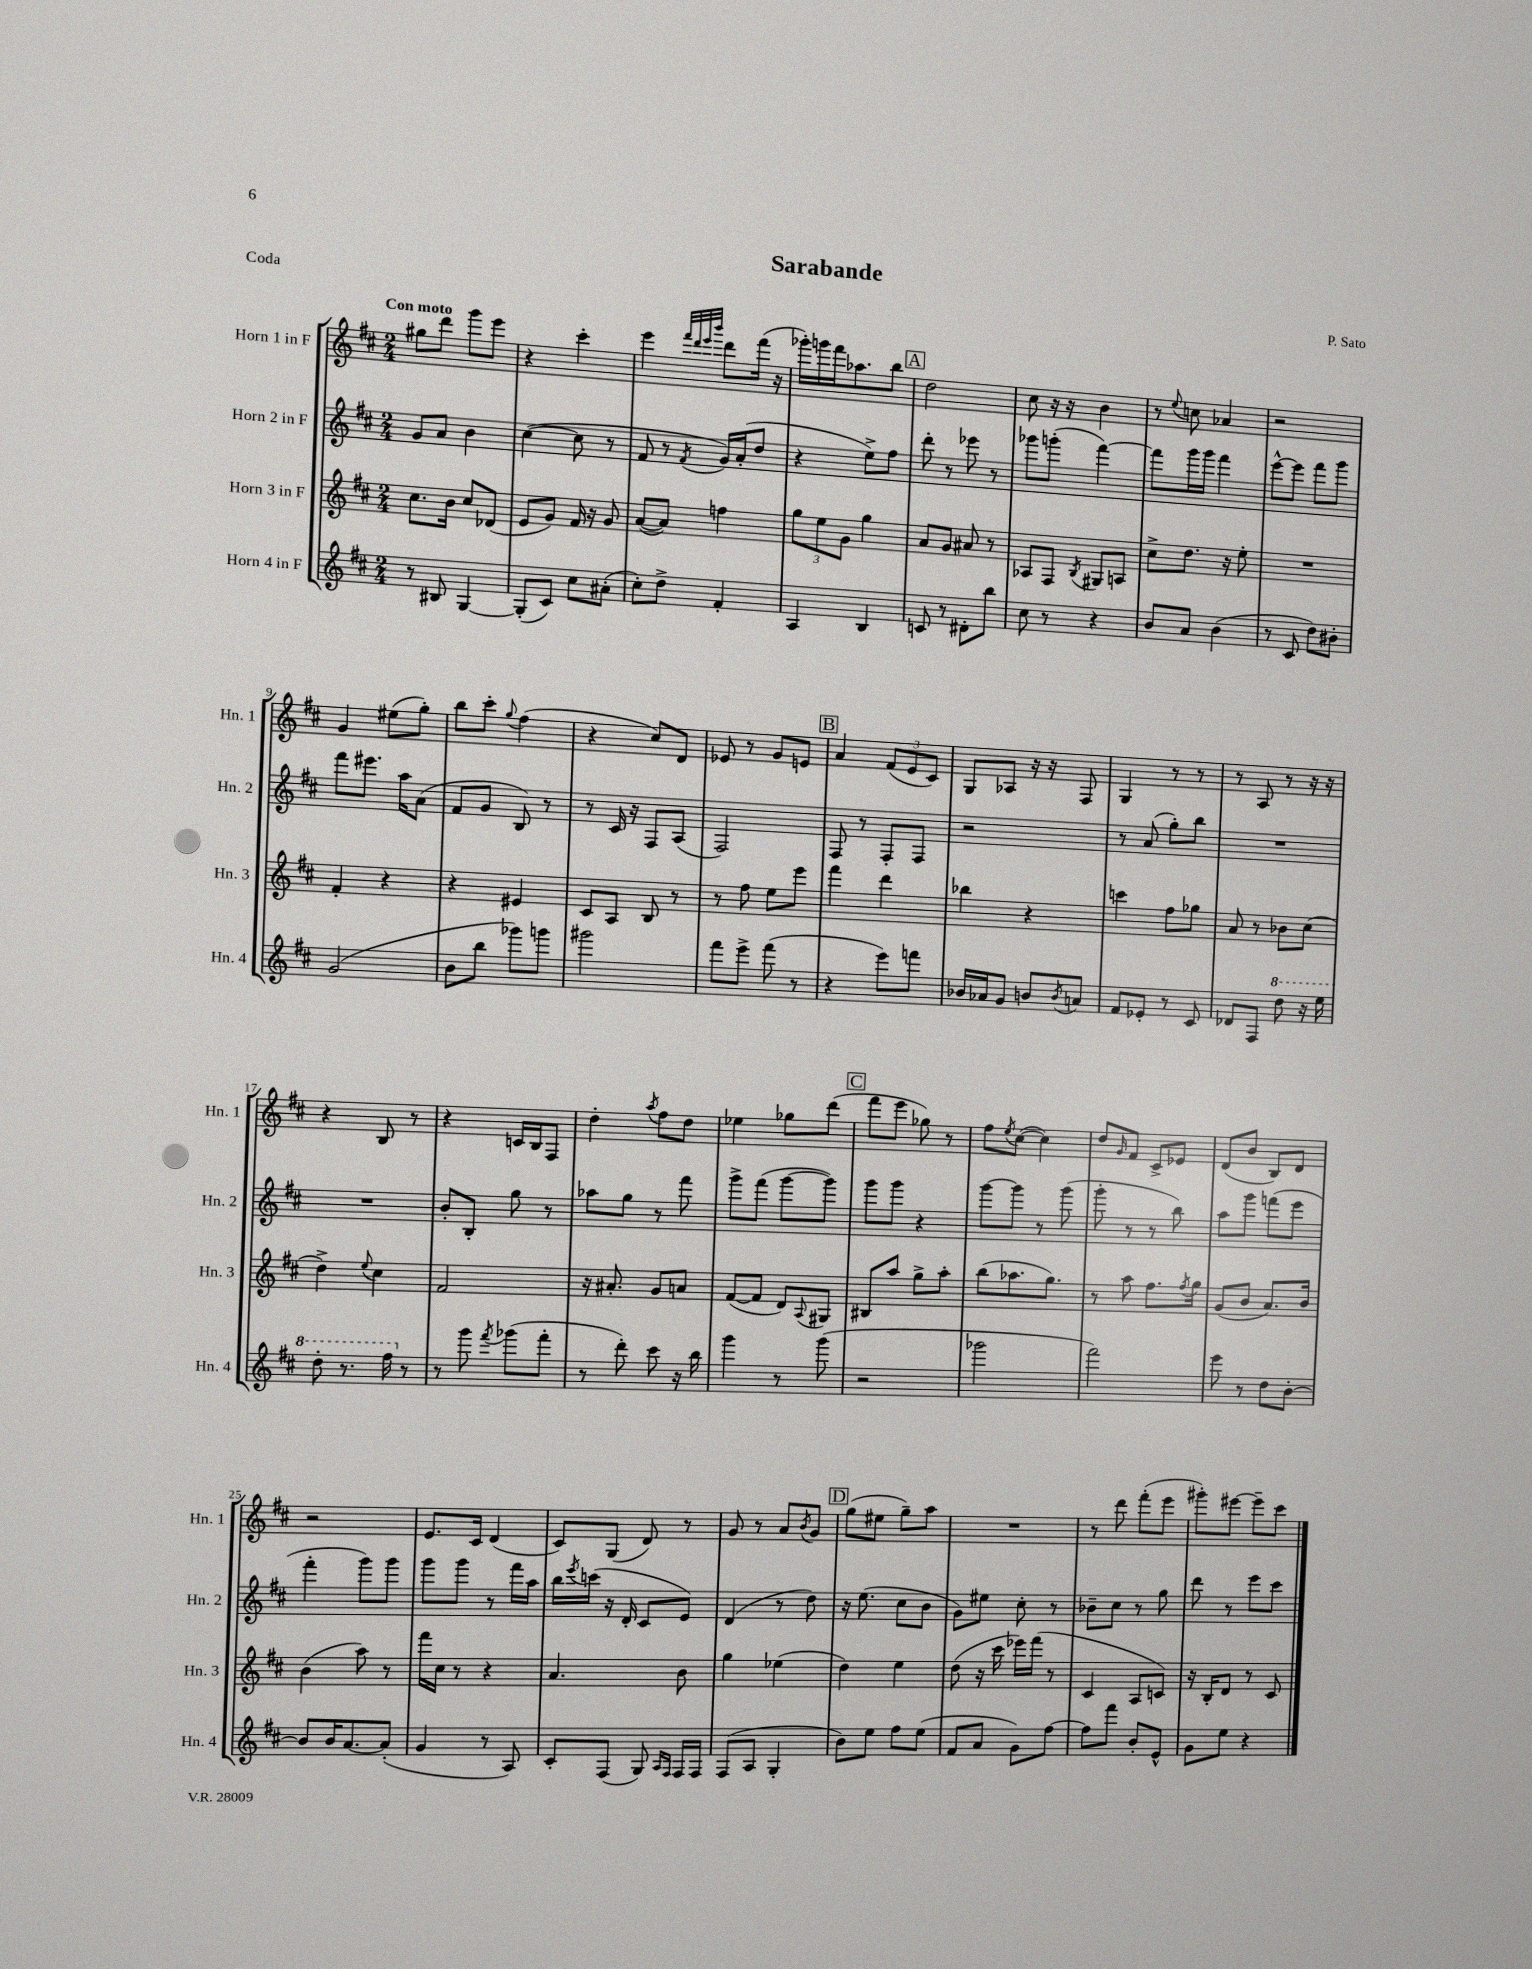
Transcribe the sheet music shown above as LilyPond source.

\header { title = "Sarabande" composer = "P. Sato" piece = "Coda" }
<<
\new StaffGroup <<
\new Staff = "s0" \with { instrumentName = "Horn 1 in F" shortInstrumentName = "Hn. 1" } {
    \clef treble \key d \major \numericTimeSignature \time 2/4 \tempo "Con moto"
    gis''8 d'''8 g'''8 e'''8 |
    r4 cis'''4-. |
    e'''4 \grace { fis'''32 d'''32 e'''32 b'''32 } d'''8 fis'''16( r16 |
    ges'''16-.) g'''16 fis'''16 aes''8. b''8 |
    \mark \markup { \box "A" } d''2 |
    cis''8 r16 r16 b'4 |
    r8 \appoggiatura { e''8 } c''8 aes'4 |
    r2 |
    g'4 eis''8( g''8-.) |
    b''8 cis'''8-. \appoggiatura { g''8 } fis''4( |
    r4 cis''8) d'8 |
    ees'8 r8 g'8 e'8 |
    \mark \markup { \box "B" } a'4 \tuplet 3/2 { fis'8( e'8 cis'8) } |
    g8 aes8 r16 r16 fis8 |
    g4 r8 r8 |
    r8 a8 r8 r16 r16 |
    r4 b8 r8 |
    r4 c'16 b16 fis8 |
    d''4-. \acciaccatura { a''8 } fis''8 d''8 |
    ees''4 ges''8 d'''8( |
    \mark \markup { \box "C" } fis'''8 e'''8 ges''8) r8 |
    fis''8 \acciaccatura { e''8 } cis''8~( cis''4) |
    d''8 \grace { g'16 } fis'8 cis'8-> ees'8 |
    d'8( b'8 b8) d'8 |
    r2 |
    e'8. cis'16 d'4( |
    cis'8) g8( d'8) r8 |
    g'8 r8 a'8 \acciaccatura { b'8 } g'8 |
    \mark \markup { \box "D" } g''8( eis''8 g''8--) a''8 |
    R2 |
    r8 d'''8 fis'''8-.( e'''8 |
    gis'''8-.) eis'''8~ eis'''8-- cis'''8 \bar "|." |
}
\new Staff = "s1" \with { instrumentName = "Horn 2 in F" shortInstrumentName = "Hn. 2" } {
    \clef treble \key d \major \numericTimeSignature \time 2/4
    g'8 a'8 b'4 |
    cis''4~( cis''8 r8 |
    fis'8 r8 \acciaccatura { fis'8 } g'16) a'16-.( d''8 |
    r4 e''8->) fis''8 |
    \mark \markup { \box "A" } d'''8-. r8 ees'''8 r8 |
    ges'''8 g'''8-.( fis'''4~) |
    fis'''8 g'''16 g'''16 fis'''4 |
    e'''8~-^ e'''8 fis'''8 g'''8 |
    fis'''8 eis'''8. a''16 a'8( |
    fis'8 g'8 b8) r8 |
    r8 cis'16 r16 fis8 a8( |
    fis2) |
    \mark \markup { \box "B" } fis8 r8 fis8-. fis8 |
    r2 |
    r8 a'8( g''8-.) b''8 |
    R2 |
    R2 |
    b'8-. b8-. g''8 r8 |
    aes''8 g''8 r8 fis'''8 |
    g'''8-> fis'''8( g'''8~ g'''8) |
    \mark \markup { \box "C" } g'''8 g'''8 r4 |
    g'''8~ g'''8 r8 g'''8( |
    g'''8-. r8 r8 b''8) |
    a''8 g'''8 f'''8( e'''8 |
    fis'''4-. g'''8) g'''8 |
    g'''8 g'''8 r8 fis'''16 a''16 |
    b''16 \acciaccatura { e'''8 } c'''16( r16 d'16-. cis'8 e'8) |
    d'4( r8 d''8) |
    \mark \markup { \box "D" } r16 e''8.( cis''8 b'8 |
    g'8) eis''8 cis''8-. r8 |
    bes'8-- cis''8 r8 g''8 |
    d'''8 r8 e'''8 cis'''8 \bar "|." |
}
\new Staff = "s2" \with { instrumentName = "Horn 3 in F" shortInstrumentName = "Hn. 3" } {
    \clef treble \key d \major \numericTimeSignature \time 2/4
    cis''8. b'16 cis''8 des'8( |
    e'8 g'8) fis'16 r16 g'8 |
    a'8~( a'8) f''4 |
    \tuplet 3/2 { g''8 e''8 g'8 } g''4 |
    \mark \markup { \box "A" } a'8 g'8 ais'8 r8 |
    aes8 fis8 \acciaccatura { b8 } gis8 a8 |
    cis''8-> d''8. r16 e''8-. |
    R2 |
    fis'4-. r4 |
    r4 eis'4 |
    cis'8 a8 b8 r8 |
    r8 fis''8 e''8 e'''8 |
    \mark \markup { \box "B" } fis'''4 d'''4 |
    bes''4 r4 |
    c'''4 fis''8 ges''8 |
    a'8 r8 bes'8 cis''8( |
    d''4->) \appoggiatura { e''8 } cis''4 |
    fis'2 |
    r16 ais'8.-. g'8 a'8 |
    fis'8~( fis'8 d'8) \appoggiatura { a8 } gis8 |
    \mark \markup { \box "C" } bis8 a''8 g''8-> a''8-. |
    b''8( aes''8. g''8.) |
    r8 a''8 fis''8. \acciaccatura { fis''8 } g''16 |
    g'8( b'8 a'8.) b'16 |
    b'4( a''8) r8 |
    fis'''16 cis''16 r8 r4 |
    a'4. b'8 |
    g''4 ees''4( |
    \mark \markup { \box "D" } d''4) e''4 |
    d''8( r16 cis'''16 ees'''16) fis'''16( r8 |
    cis'4 a8 c'8) |
    r16 b16-. d'8 r8 cis'8 \bar "|." |
}
\new Staff = "s3" \with { instrumentName = "Horn 4 in F" shortInstrumentName = "Hn. 4" } {
    \clef treble \key d \major \numericTimeSignature \time 2/4
    r8 bis8 g4~ |
    g8-.( cis'8) cis''8 ais'8-.( |
    cis''8-.) d''8-> fis'4-. |
    a4 b4 |
    \mark \markup { \box "A" } c'8 r8 dis'8-. b''8 |
    cis''8 r8 r4 |
    b'8 a'8 b'4( |
    r8 cis'8 d''8) bis'8-. |
    g'2( |
    b'8 b''8 ges'''8) g'''8 |
    gis'''2 |
    fis'''8 e'''8-> fis'''8( r8 |
    \mark \markup { \box "B" } r4 e'''8) f'''8 |
    bes'16 aes'16 g'8 b'8 \acciaccatura { b'8 } a'8 |
    fis'8 ees'8-. r8 cis'8 |
    des'8 fis8 \ottava #1 d'''8 r16 e'''16 |
    d'''8-. r8. fis'''16 \ottava #0 r8 |
    r8 g'''8 \acciaccatura { fis'''8 } ges'''8( fis'''8-. |
    r8 d'''8-.) cis'''8 r16 b''16 |
    g'''4 r8 g'''8( |
    \mark \markup { \box "C" } r2 |
    ges'''2 |
    fis'''2) |
    e'''8 r8 d''8 b'8~-. |
    b'8 b'16 a'8.~ a'8-.( |
    g'4 r8 a8) |
    cis'8-. fis8( g8) \grace { a16 fis16 } fis16 fis16 |
    fis8( a8 g4-. |
    \mark \markup { \box "D" } b'8) e''8 fis''8 e''8( |
    fis'8 a'8 g'8) fis''8~ |
    fis''8 fis'''8 b'8-. e'8-^ |
    g'8 e''8 r4 \bar "|." |
}
>>
>>
